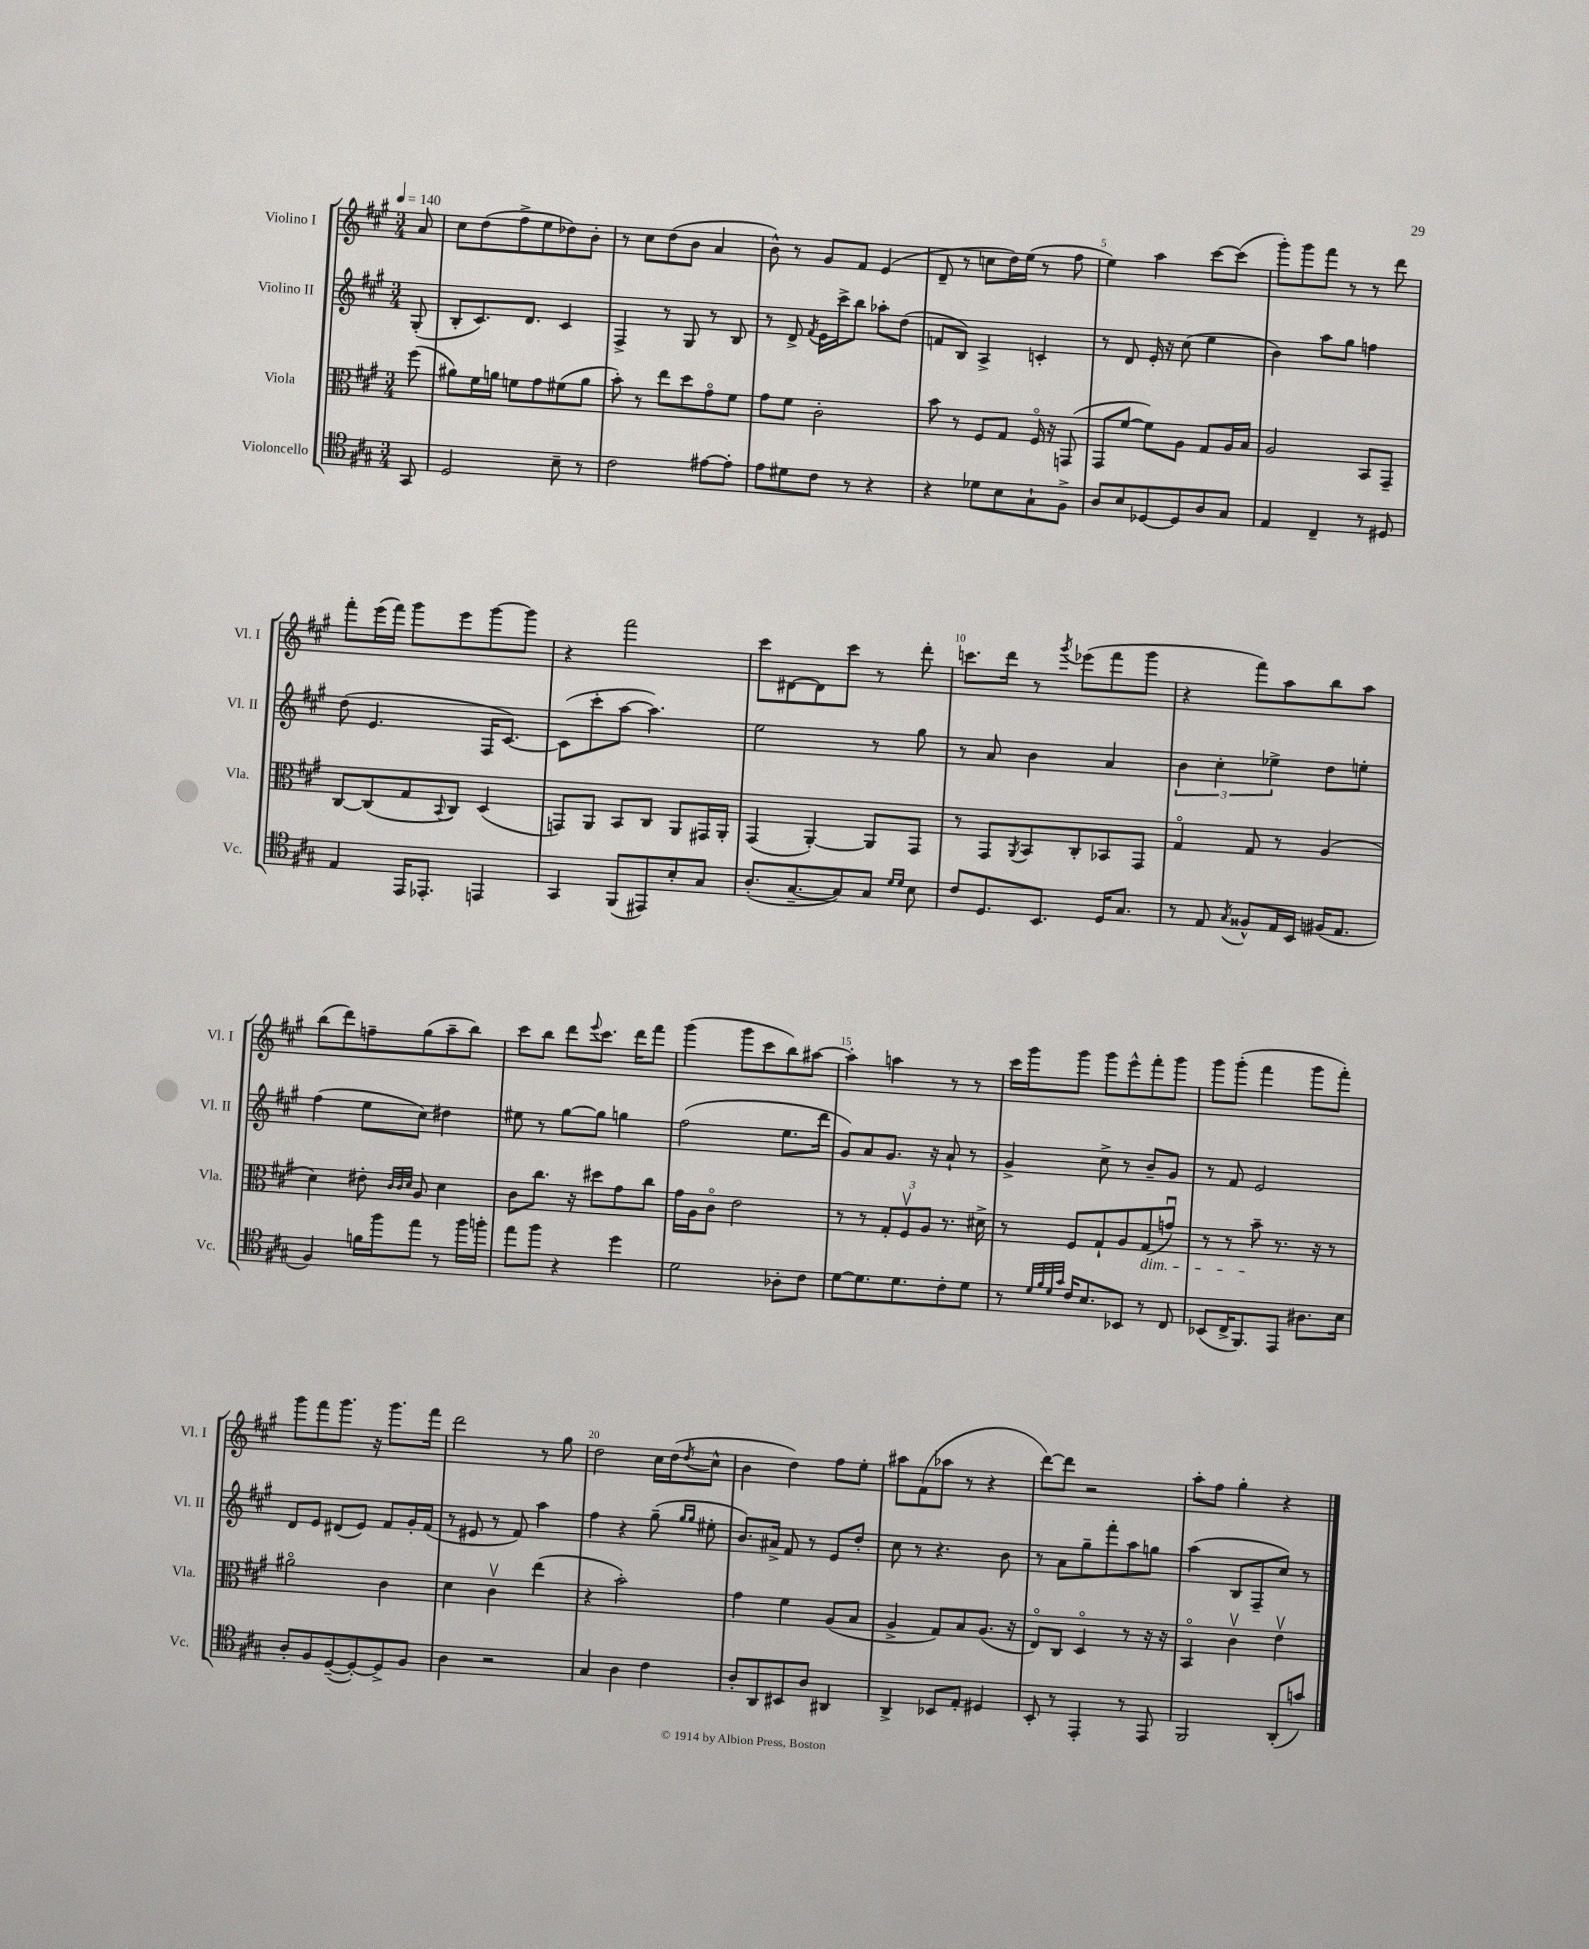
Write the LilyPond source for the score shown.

<<
\new StaffGroup <<
\new Staff = "s0" \with { instrumentName = "Violino I" shortInstrumentName = "Vl. I" } {
    \clef treble \key a \major \numericTimeSignature \time 3/4 \partial 8 \tempo 4 = 140
    a'8 |
    cis''8 d''8( fis''8-> e''8 des''8) b'8-. |
    r8 cis''8 d''8( b'8 a'4 |
    b'8-^) r8 gis'8 fis'8 e'4( |
    d'8-- r8 c''8 d''16) e''16( r8 fis''8 |
    e''4) a''4 cis'''8~ cis'''8( |
    gis'''8-.) gis'''8 fis'''8 r8 r8 d'''8 |
    fis'''8-. e'''16( fis'''16) gis'''8 e'''8 gis'''8~ gis'''8 |
    r4 fis'''2 |
    cis'''8 dis'8~ dis'8 cis'''8 r8 d'''8-. |
    c'''8. d'''16 r8 \acciaccatura { gis'''8 } ees'''8( fis'''8 gis'''8 |
    r4 fis'''8) a''8 b''8 a''8 |
    b''8( d'''8) f''8-- gis''8( a''8-- b''8) |
    cis'''8 b''8 d'''8 \appoggiatura { e'''8 } cis'''8. d'''16 fis'''8 |
    gis'''4( gis'''8 cis'''8 b''8) ais''8~ |
    ais''4-. a''4 r8 r8 |
    cis'''16 gis'''16 gis'''8 gis'''8 e'''8-^ fis'''8-. gis'''8 |
    gis'''8 gis'''8-.( fis'''4 gis'''8 fis'''8-.) |
    gis'''8 fis'''8 gis'''8. r16 gis'''8. fis'''16 |
    d'''2 r8 gis''8 |
    d''2 cis''16 d''16( \acciaccatura { d''8 } cis''8-^ |
    b'4 d''4) fis''8 e''8-. |
    ais''8 fis'8( aes''8 r8 r4 |
    d'''8~) d'''8 r2 |
    a''8-. fis''8 gis''4-. r4 \bar "|." |
}
\new Staff = "s1" \with { instrumentName = "Violino II" shortInstrumentName = "Vl. II" } {
    \clef treble \key a \major \numericTimeSignature \time 3/4 \partial 8
    gis8-.( |
    b8-. cis'8.) d'8. cis'4 |
    fis4-> r8 gis8 r8 b8 |
    r8 d'8-> \acciaccatura { fis'8 } e'16 cis'''16-> b''8 aes''8-. d''8( |
    f'8 b8) a4-> c'4-. |
    r8 d'8 e'16-. r16 cis''8( e''4 |
    b'4) a''8 gis''8 f''4 |
    d''8( e'4. fis16 cis'8.~) |
    cis'8( cis'''8-. a''8~ a''4.) |
    e''2 r8 gis''8 |
    r8 a'8 b'4 a'4 |
    \tuplet 3/2 { b'4 cis''4-. ees''4-> } d''8 e''8-. |
    fis''4( e''8 cis''8) dis''4 |
    eis''8 r8 gis''8~ gis''8 g''4 |
    fis''2( e''8. d'''16 |
    gis'8) a'8 gis'8. r16 a'8-! r8 |
    gis'4-> cis''8-> r8 b'8-- gis'8 |
    r8 fis'8 e'2 |
    d'8 e'8 dis'8( e'8) fis'8 gis'16-. fis'16( |
    r8 eis'8 r8 fis'8) a''4 |
    fis''4 r4 gis''8--( \grace { gis''16 gis''16 } eis''8-. |
    b'8.) ais'16-> fis'8 r8 e'8 d''8-. |
    cis''8 r8 r4. b'8 |
    r8 a'8 gis''8-- fis'''8-. a''8 g''8 |
    a''4( b8 fis8-- cis''8) r8 \bar "|." |
}
\new Staff = "s2" \with { instrumentName = "Viola" shortInstrumentName = "Vla." } {
    \clef alto \key a \major \numericTimeSignature \time 3/4 \partial 8
    fis''8( |
    ais'8) fis'16 a'16 f'8 gis'8 fis'8( a'8 |
    b'8-.) r8 e''8 d''8 gis'8\flageolet fis'8 |
    gis'8 fis'8 cis'2-. |
    b'8 r8 fis8 gis8 fis16\flageolet r16 g,8( |
    gis,8 fis'8~ fis'8) a8 gis8 a16 b16 |
    a2 b,8 gis,8-- |
    cis8~ cis8( gis8 \appoggiatura { b,8 } cis8) d4( |
    g,8) a,8 b,8 cis8 a,8 gis,16 a,16-. |
    gis,4( a,4~-.) a,8 gis,8 |
    r8 gis,8 \acciaccatura { a,8 } b,8 cis8-. bes,8 gis,8 |
    gis4\flageolet gis8 r8 a4( |
    d'4) eis'8-. \grace { cis'32 cis'32 d'32 } a8 d'4 |
    cis'8 cis''8. r16 dis''8 gis'8 cis''8 |
    gis'16 a16 cis'8\flageolet e'2 |
    r8 r8 \tuplet 3/2 { gis8-. fis8\upbow a8 } r8. dis'16-> |
    r8 fis8 gis8-! a8 gis8\dim( g'8\downbow) |
    r8 r8 b'8--\! r8. r16 r8 |
    ais'2\flageolet cis'4 |
    d'4 cis'4\upbow e''4( |
    r4 b'2-.) |
    gis'4 fis'4 a8( b8 |
    a4-> gis8) b8 a8.( r16 |
    e8\flageolet) cis8 d4\flageolet r8 r16 r16 |
    b,4\flageolet cis'4\upbow e'4\upbow \bar "|." |
}
\new Staff = "s3" \with { instrumentName = "Violoncello" shortInstrumentName = "Vc." } {
    \clef tenor \key a \major \numericTimeSignature \time 3/4 \partial 8
    gis,8 |
    d2 b8-- r8 |
    cis'2 eis'8~ eis'8-. |
    e'8 dis'8 cis'8 r8 r4 |
    r4 des'8 b8 gis8-! fis8-> |
    a8 b8 des8~ des8 a8 gis8 |
    e4 cis4-- r8 dis8 |
    e4 e,16 ees,8.-. e,4 |
    gis,4 fis,8( eis,8) b8-. gis8 |
    a8.-.( gis8.~-- gis8) gis8 \grace { d'16 d'16 } b8 |
    cis'8 d8. b,8. d16 gis8. |
    r8 e8 \acciaccatura { gis8 } fisis8-^ e16 b,16 fis16( e8. |
    fis4) f'16 fis''16 e''8 r8 fis''16 f''16-. |
    e''8 fis''8 r4 d''4 |
    d'2 aes8-. cis'8 |
    d'8~ d'8. d'8. cis'8-. d'8 |
    r8 \grace { d'32 fis'32 d'32 gis'32 } cis'16 b8. bes,8 r8 cis8 |
    bes,8( cis16-> fis,8.) e,8 ais8. b16 |
    a8-. fis8 d8~--( d8~-.) d8-> fis8 |
    a4 r2 |
    gis4 a4 cis'4 |
    a8-. a,8 bis,8 a8 ais,4 |
    a,4-> bes,8 e8-. dis4 |
    b,8-. r8 e,4-. r8 e,8 |
    fis,2 a,8-.( g'8) \bar "|." |
}
>>
>>
\layout { \context { \Score \override BarNumber.break-visibility = ##(#f #t #t) barNumberVisibility = #(every-nth-bar-number-visible 5) } }
